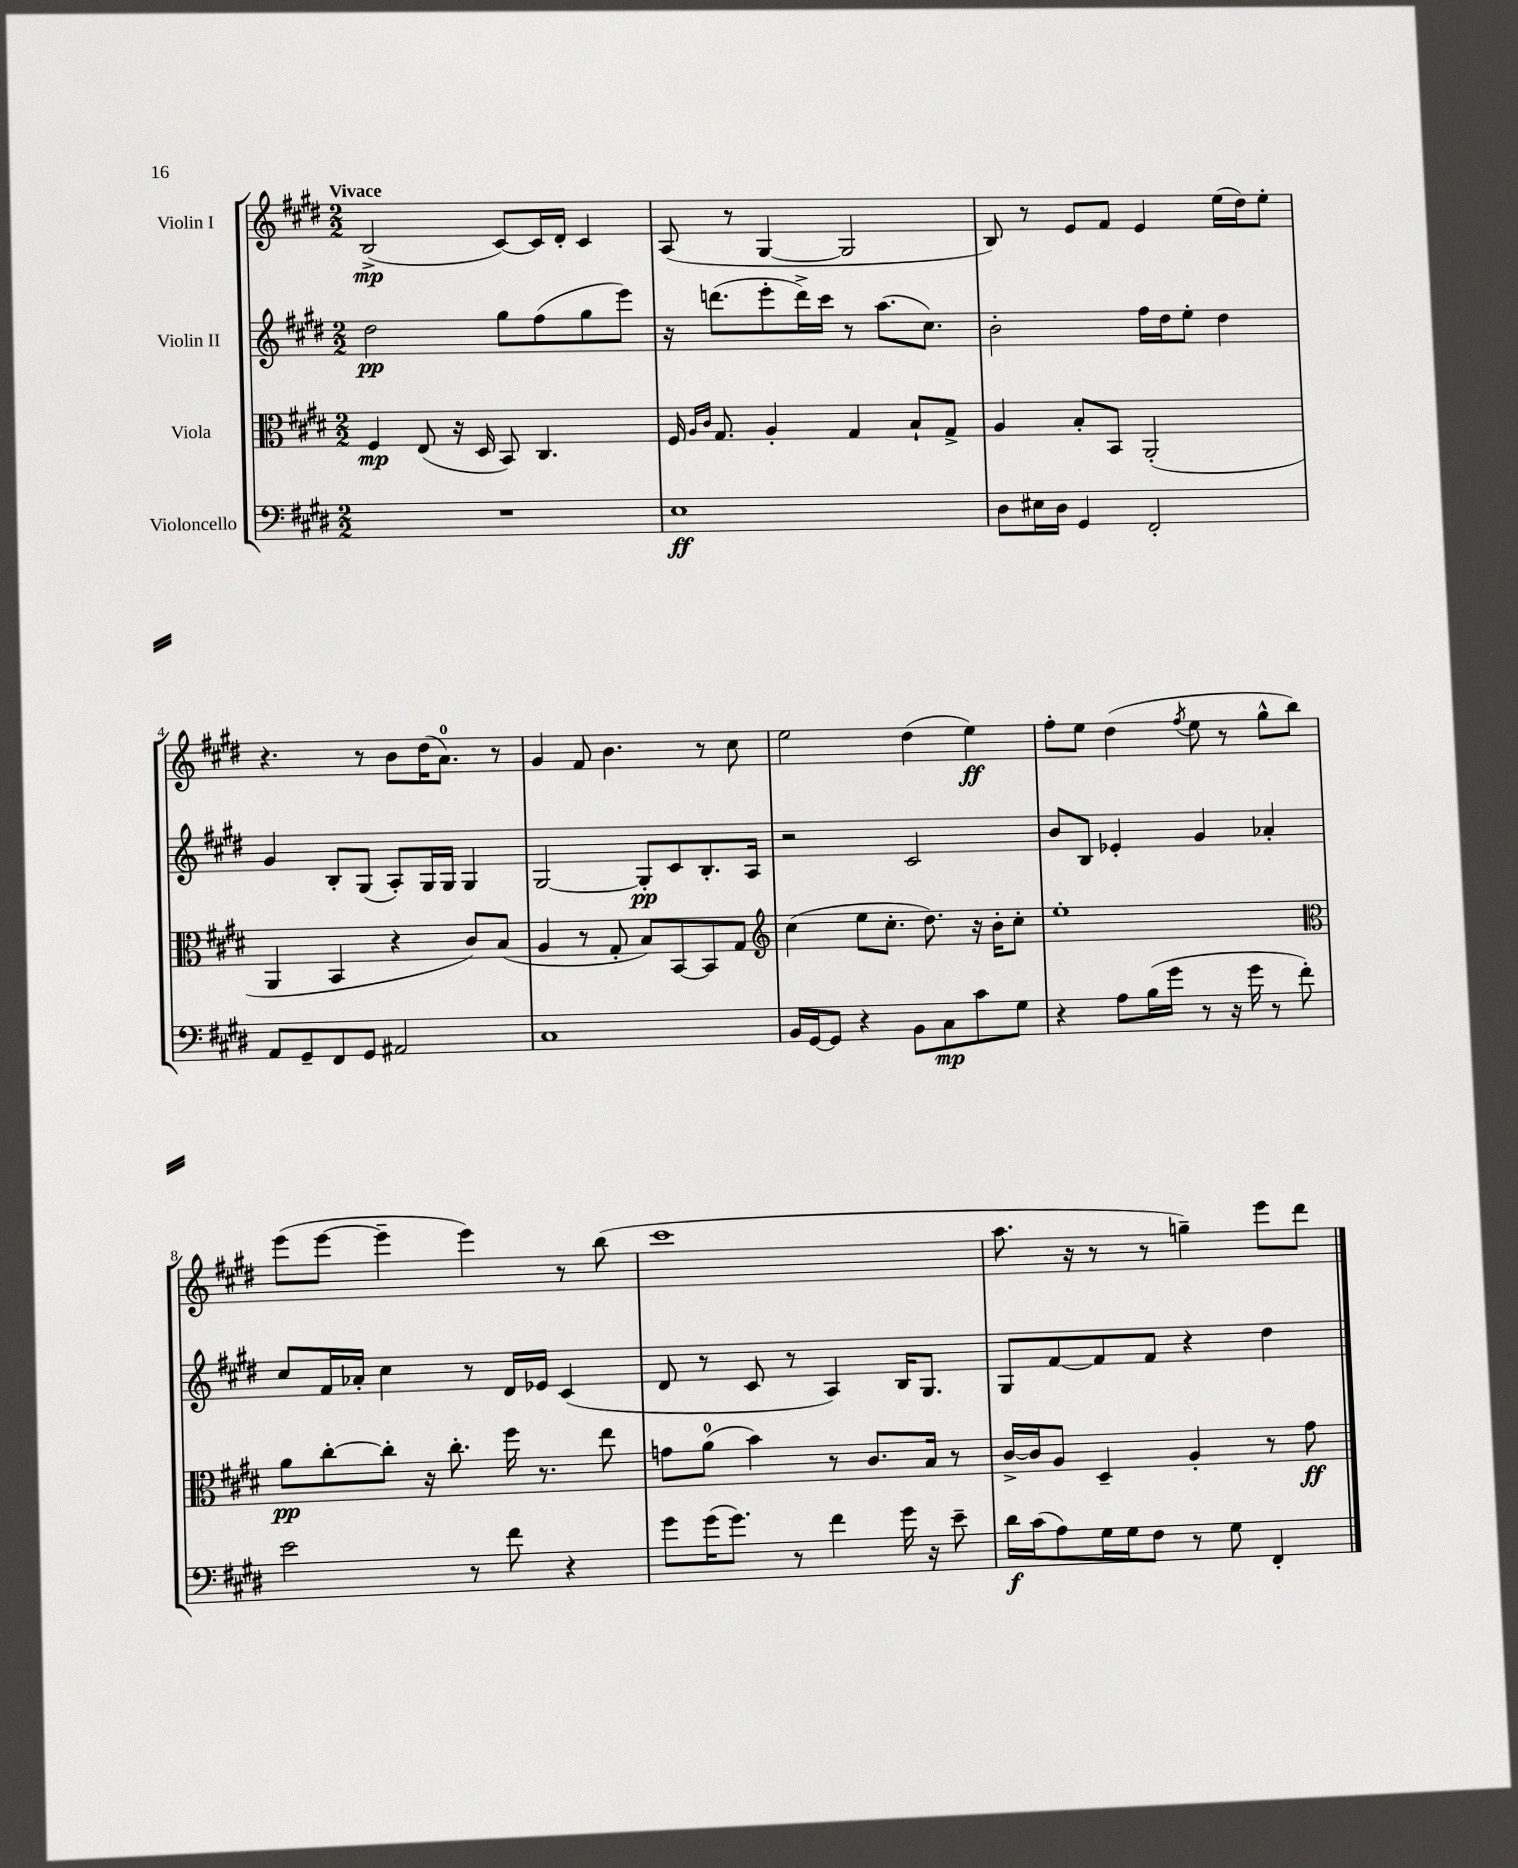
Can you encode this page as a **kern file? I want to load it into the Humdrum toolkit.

**kern	**kern	**kern	**kern
*staff4	*staff3	*staff2	*staff1
*clefF4	*clefC3	*clefG2	*clefG2
*k[f#c#g#d#]	*k[f#c#g#d#]	*k[f#c#g#d#]	*k[f#c#g#d#]
*M2/2	*M2/2	*M2/2	*M2/2
1r	4F#	2dd#	(2B^
.	(8E	.	.
.	16r	.	.
.	16D#	.	.
.	8BB)	8gg#	[8c#)
.	4.C#	(8ff#	16c#]
.	.	.	16d#'
.	.	8gg#	4c#
.	.	8eee)	.
=	=	=	=
1E	16F#	16r	(8A
.	16qqA	.	.
.	16qqc#	.	.
.	8.G#	(8.ddd	.
.	.	.	8r
.	4A'	8eee'	[4G#
.	.	16ddd^)	.
.	.	16ccc#	.
.	4G#	8r	2G#]
.	.	(8.aa	.
.	8B`	.	.
.	.	8.cc#)	.
.	8G#^	.	.
=	=	=	=
8D#	4A	2b'	8B)
16E#	.	.	8r
16D#	.	.	.
4GG#	8B'	.	8e
.	8BB	.	8f#
2FF#'	(2AA'	16ff#	4e
.	.	16dd#	.
.	.	8ee'	.
.	.	4dd#	(16ee
.	.	.	16dd#)
.	.	.	8ee'
=	=	=	=
8AA	4AA	4g#	4.r
8GG#~	.	.	.
8FF#	4BB	8B'	.
8GG#	.	(8G#	8r
2AA#	4r	8A')	8b
.	.	16G#	(16dd#
.	.	16G#	8.a)
.	8c#)	4G#	.
.	(8B	.	8r
=	=	=	=
1C#	4A	[2G#	4g#
.	8r	.	8f#
.	8G#'	.	4.b
.	8B)	8G#']	.
.	[8BB	8c#	.
.	8BB]	8.B'	8r
.	8G#	.	8cc#
.	.	16A	.
=	=	=	=
*	*clefG2	*	*
16BB	(4cc#	2r	2ee
[16GG#	.	.	.
8GG#]	.	.	.
4r	8ee	.	.
.	8.cc#'	.	.
8BB	.	2c#	(4dd#
.	8.dd#)	.	.
8C#	.	.	.
8c#	16r	.	4ee)
.	16b'	.	.
8G#	8cc#'	.	.
=	=	=	=
4r	1ee'	8b	8ff#'
.	.	8B	8ee
8A	.	4e-'	(4dd#
(16B	.	.	.
16g#	.	.	.
.	.	.	8qff#
8r	.	4g#	8ee
16r	.	.	8r
16g#	.	.	.
8r	.	4a-'	8gg#^^
8f#')	.	.	8bb)
=	=	=	=
*	*clefC3	*	*
2e	8a	8cc#	(8eee
.	[8cc#'	16f#	[8eee
.	.	16a-'	.
.	8cc#']	4cc#	4eee~]
.	16r	.	.
.	8.cc#'	.	.
8r	.	8r	4eee)
8f#	16ff#	16d#	.
.	8.r	16e-	.
4r	.	(4c#	8r
.	8ee	.	(8bb
=	=	=	=
8g#	8g	8d#	1ccc#
(16g#	(8a	8r	.
8.g#)	.	.	.
.	4b)	8c#	.
8r	.	8r	.
4f#	8r	4A)	.
.	8.c#	.	.
16g#	.	16B	.
16r	16B	8.G#	.
8e~	8r	.	.
=	=	=	=
16d#	[16c#^	8G#	8.aa
(16c#	16c#]	.	.
8A)	8A	[8f#	.
.	.	.	16r
16G#	4D#~	8f#]	8r
16G#	.	.	.
8F#	.	8f#	8r
8r	4A'	4r	4gg~)
8G#	.	.	.
4FF#'	8r	4dd#	8eee
.	8g#	.	8ddd#
==	==	==	==
*-	*-	*-	*-
